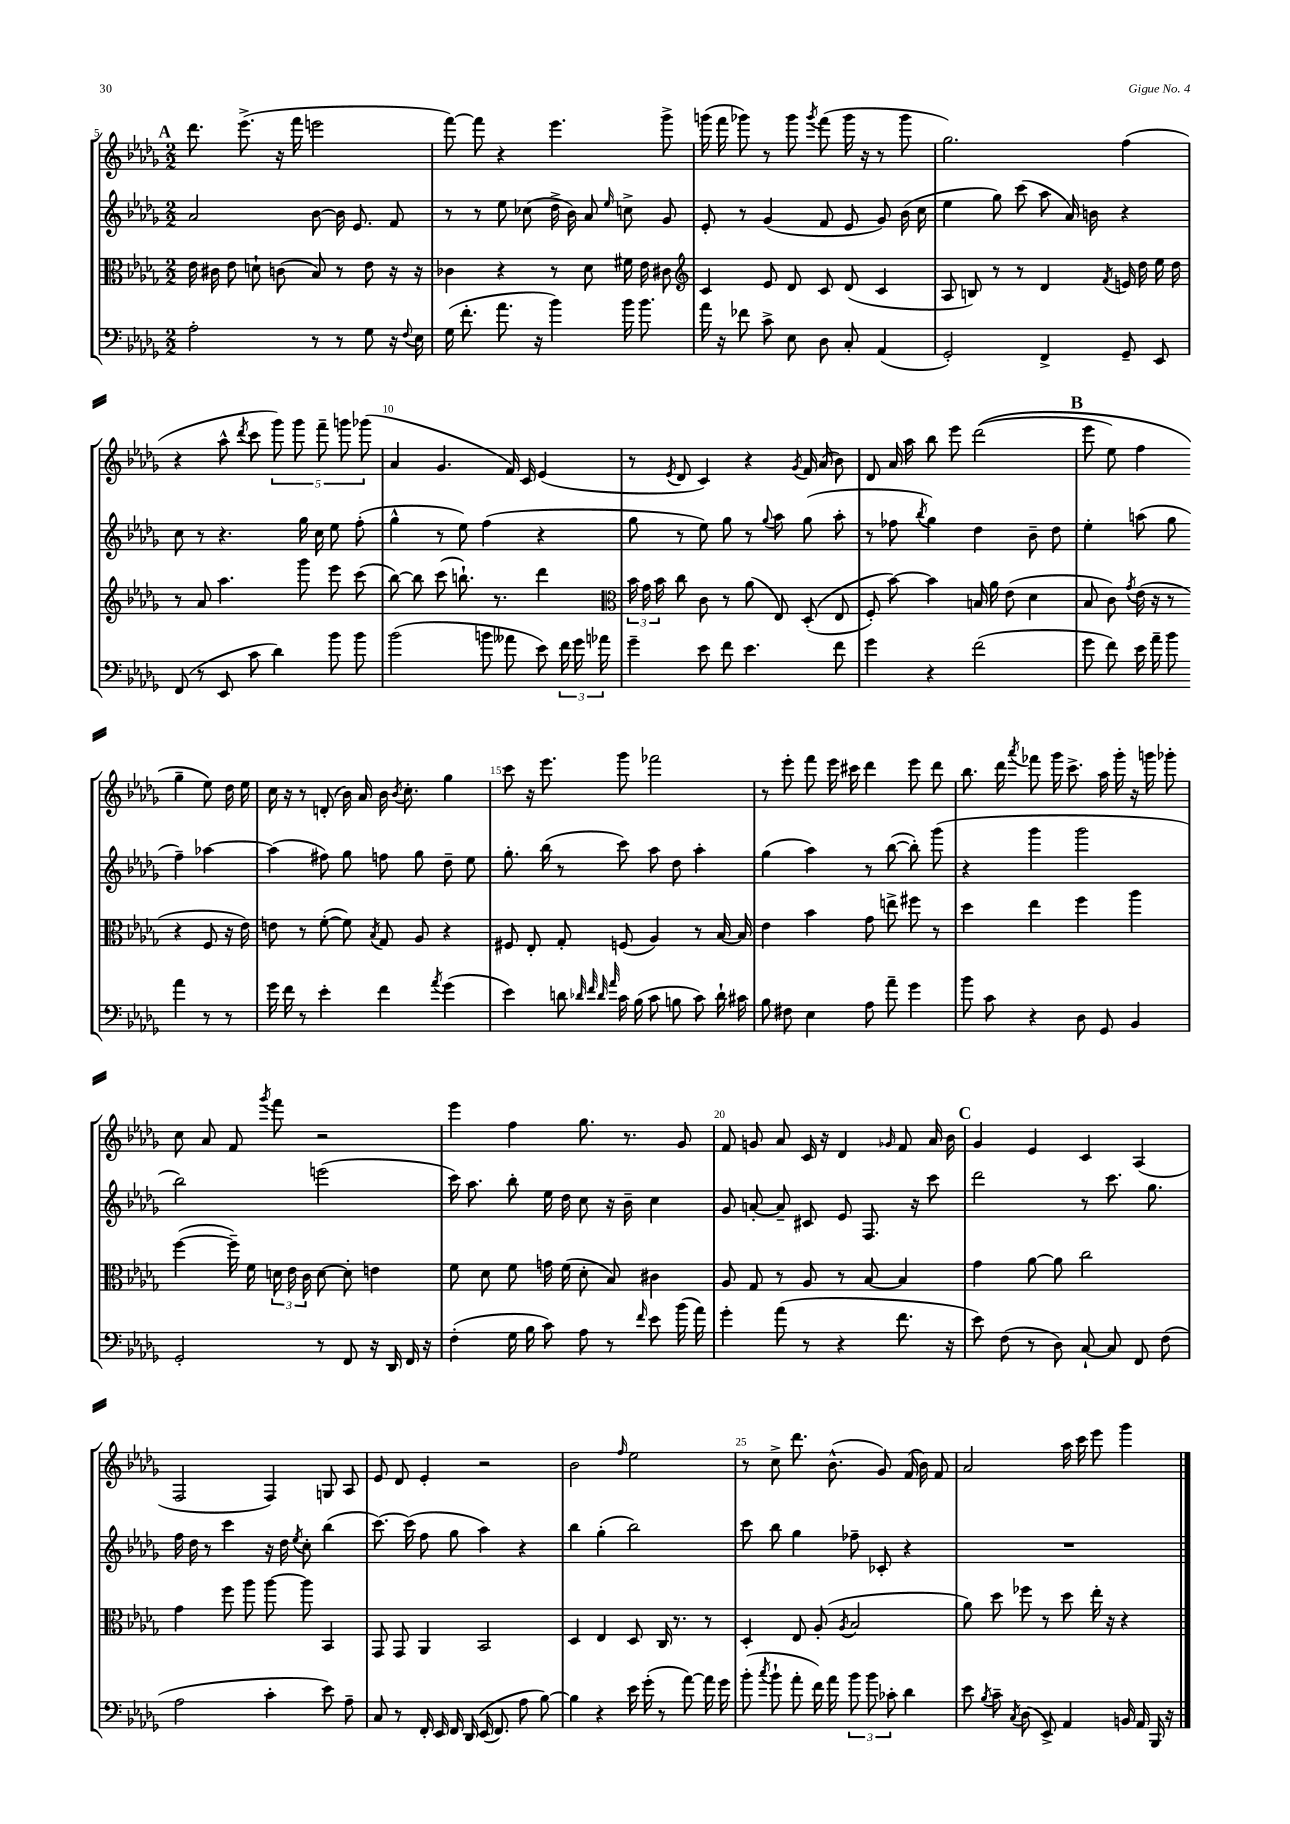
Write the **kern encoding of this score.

**kern	**kern	**kern	**kern
*staff4	*staff3	*staff2	*staff1
*clefF4	*clefC3	*clefG2	*clefG2
*k[b-e-a-d-g-]	*k[b-e-a-d-g-]	*k[b-e-a-d-g-]	*k[b-e-a-d-g-]
*M2/2	*M2/2	*M2/2	*M2/2
2A-'	16e-	2a-	8.ddd-
.	16c#	.	.
.	8e-	.	.
.	.	.	(8.eee-^
.	8d`	.	.
.	(8c	.	16r
.	.	.	16fff
8r	8B-)	[8b-	2eee
8r	8r	16b-]	.
.	.	8.e-	.
8G-	8e-	.	.
16r	16r	8f	.
8qqF	.	.	.
16E-	16r	.	.
=	=	=	=
(16G-	4c-	8r	[8fff)
8.f'	.	.	.
.	.	8r	8fff]
8.a-	4r	8ee-	4r
.	.	(8cc-	.
16r	.	.	.
4b-)	8r	16dd-^	4.eee-
.	.	16b-)	.
.	8d-	8a-	.
.	.	16qqee-	.
16b-	16f#	8cc^	.
8.b-	16e-	.	.
.	8c#	8g-	8ggg-^
=	=	=	=
*	*clefG2	*	*
16a-	4c	8e-'	(16ggg
16r	.	.	16fff
8f-	.	8r	8ggg-)
8c^	8e-	(4g-	8r
8E-	8d-	.	8ggg-
.	.	.	8qggg-
8D-	8c	8f	(8fff
8C'	(8d-	8e-	16ggg-
.	.	.	16r
(4AA-	4c	8g-)	8r
.	.	(16b-	8ggg-
.	.	16cc	.
=	=	=	=
2GG-')	8A-	4ee-	2.gg-)
.	8B)	.	.
.	8r	8gg-)	.
.	8r	(8ccc	.
4FF^	4d-	8aa-	.
.	.	16a-)	.
.	.	16b	.
.	8qf	.	.
8GG-~	16e	4r	(4ff
.	16dd-	.	.
8EE-	16ee-	.	.
.	16dd-	.	.
=	=	=	=
(8FF	8r	8cc	4r
8r	8a-	8r	.
8EE-	4.aa-	4.r	8aa-^^
.	.	.	8qddd-
8c	.	.	8ccc
4d-)	.	.	10ggg-)
.	.	.	10ggg-
.	8ggg-	16gg-	.
.	.	16cc	.
.	.	.	10fff~
8b-	8eee-	8ee-	.
.	.	.	10ggg
8b-	(8ccc	(8ff'	.
.	.	.	(10ggg-
=	=	=	=
(2b-	[8bb-)	4gg-^^	4a-
.	8bb-]	.	.
.	(8ccc	8r	4.g-
.	8.bb`)	8ee-)	.
8b	.	(4ff	.
.	8.r	.	.
8a--	.	.	16f)
.	.	.	16c
8e-)	4ddd-	4r	(4e-
24f	.	.	.
24g-	.	.	.
24a-	.	.	.
=	=	=	=
*	*clefC3	*	*
4g-~	24b-	8gg-	8r
.	24g-	.	.
.	24b-	.	.
.	.	.	8qe-
.	8cc	8r	8d-
8e-	8c	8ee-)	4c)
8f	8r	8gg-	.
4.e-	(8a-	8r	4r
.	.	8qqgg-	.
.	8E-)	8aa-	.
.	.	.	8qg-
.	&((8D-'	(8gg-	16f
.	.	.	(16a-
8f	8E-	8aa-'	8b-)
=	=	=	=
4g-	8F')	8r	8d-
.	[8b-&)	8ff-	16a-
.	.	.	16aa-
.	.	8qbb-	.
4r	4b-]	4gg-)	8bb-
.	.	.	8eee-
(2f	16B	4dd-	&((2ddd-
.	16a-	.	.
.	(8e-	.	.
.	4d-	8b-~	.
.	.	8dd-	.
=	=	=	=
8g-	8B-	4ee-'	8eee-
8f)	8c)	.	8ee-)
.	8qg-	.	.
16e-	(16e-	(8aa	4ff
16a-~	16r	.	.
8b-	8r	8gg-	.
4a-	4r	4ff~)	4gg-~
8r	8F	[4aa-	8ee-&)
8r	16r	.	16dd-
.	16e-)	.	16ee-
=	=	=	=
16g-	8e	(4aa-]	16cc
16f	.	.	16r
8r	8r	.	8r
4e-'	([8f'	8ff#)	(8d'
.	8f])	8gg-	16b-)
.	.	.	16a-
.	8qB-	.	.
4f	8G-	8ff	16b-
.	.	.	8qb-
.	.	.	8.cc'
.	8A-	8gg-	.
8qa-	.	.	.
(4g-	4r	8dd-~	4gg-
.	.	8ee-	.
=	=	=	=
4e-)	8F#	8.gg-'	8ccc
.	8E-'	.	16r
.	.	(16bb-	8.eee-
8d	8G-'	8r	.
32qqd-	.	.	.
32qqf	.	.	.
32qqd-	.	.	.
32qqa-	.	.	.
16c	(8F	8ccc)	8ggg-
(16B-	.	.	.
8c	4A-)	8aa-	2fff-
8B	.	8dd-	.
8c)	8r	4aa-'	.
16d-`	[16B-	.	.
16c#	16B-]	.	.
=	=	=	=
8B-	4e-	(4gg-	8r
8F#	.	.	8eee-'
4E-	4b-	4aa-)	8fff
.	.	.	16eee-
.	.	.	16ccc#
8A-	8g-	8r	4ddd-
8a-~	8ee^	([8bb-	.
4g-	8ff#	8bb-'])	8eee-
.	8r	(8ggg-	8ddd-
=	=	=	=
8b-	4dd-	4r	8.bb-
8c	.	.	.
.	.	.	16ddd-
.	.	.	8qaaa-
4r	4ee-	4ggg-	8fff-
.	.	.	16ggg-
.	.	.	8.ccc^
8D-	4ff	2ggg-	.
8GG-	.	.	16aa-
.	.	.	16ggg-'
4BB-	4aa-	.	16r
.	.	.	16ggg
.	.	.	8ggg-'
=	=	=	=
2GG-'	([4ff	2bb-)	8cc
.	.	.	8a-
.	16ff~])	.	8f
.	16f	.	.
.	.	.	8qggg-
.	24d	.	8fff
.	24e-	.	.
.	24c	.	.
8r	[8d	(2eee	2r
8FF	8d']	.	.
16r	4e	.	.
16DD-	.	.	.
16FF	.	.	.
16r	.	.	.
=	=	=	=
(4F'	8f	16ccc)	4eee-
.	.	8.aa-	.
.	8d-	.	.
16G-	8f	8bb-'	4ff
16B-	.	.	.
8c)	16g	16ee-	.
.	(16f	16dd-	.
8A-	8d-'	8cc	8.gg-
8r	8B-)	16r	.
.	.	16b-~	8.r
16qqf	.	.	.
8e-	4c#	4cc	.
(16b-	.	.	8g-
16a-)	.	.	.
=	=	=	=
4g-'	8A-	8g-	8f
.	8G-	[8a'	8g
(8a-	8r	8a~]	8a-
8r	8A-	8c#	16c
.	.	.	16r
4r	8r	8e-	4d-
.	[8B-	8.F	.
.	.	.	16qqg-
8.f	4B-]	.	8f
.	.	16r	.
.	.	8ccc	16a-
16r	.	.	16b-
=	=	=	=
8e-)	4g-	2ddd-	4g-
(8F	.	.	.
8r	[8a-	.	4e-
8D-)	8a-]	.	.
[8C`	2cc	8r	4c
8C]	.	8.ccc	.
8FF	.	.	(4A-
.	.	8.gg-	.
(8F	.	.	.
=	=	=	=
2A-	4g-	16ff	2F
.	.	16dd-	.
.	.	8r	.
.	8ff	4ccc	.
.	8aa-	.	.
4c'	[8aa-	16r	4F)
.	.	16dd-	.
.	.	8qee-	.
.	8aa-]	8cc'	.
8e-)	4BB-	(4bb-	8G
8A-~	.	.	8A-
=	=	=	=
8C	8GG-	[8.ccc)	8e-
8r	8GG-	.	8d-
.	.	(16ccc]	.
16FF'	4AA-	8ff	4e-'
16EE-	.	.	.
16FF	.	8gg-	.
&(16DD-	.	.	.
(16EE-	2BB-	4aa-)	2r
8.FF)	.	.	.
8A-	.	4r	.
[8B-&)	.	.	.
=	=	=	=
4B-]	4D-	4bb-	2b-
4r	4E-	(4gg-'	.
.	.	.	16qqff
16e-	8D-	2bb-)	2ee-
(16g-'	.	.	.
8r	16C	.	.
.	8.r	.	.
[8a-)	.	.	.
16a-]	8r	.	.
16g-	.	.	.
=	=	=	=
(8b-'	4D-'	8ccc	8r
8qcc	.	.	.
8b-`	.	8bb-	8cc^
8a-'	8E-	4gg-	8.ddd-
16f)	(8A-'	.	.
16a-	.	.	(8.b-^^
.	8qA-	.	.
12b-	2B-	8ff-~	.
12b-	.	.	.
.	.	8c-'	8g-)
12c-'	.	.	.
4d-	.	4r	(16f
.	.	.	16b-)
.	.	.	8f
=	=	=	=
8e-	8a-)	1r	2a-
8qB-	.	.	.
8c~	8dd-	.	.
8qC	.	.	.
(8D-	8ff-	.	.
8EE-^)	8r	.	.
4AA-	8dd-	.	16aa-
.	.	.	16ccc
.	16ee-'	.	8eee-
.	16r	.	.
16BB	4r	.	4ggg-
16AA-	.	.	.
16BBB-	.	.	.
16r	.	.	.
==	==	==	==
*-	*-	*-	*-
